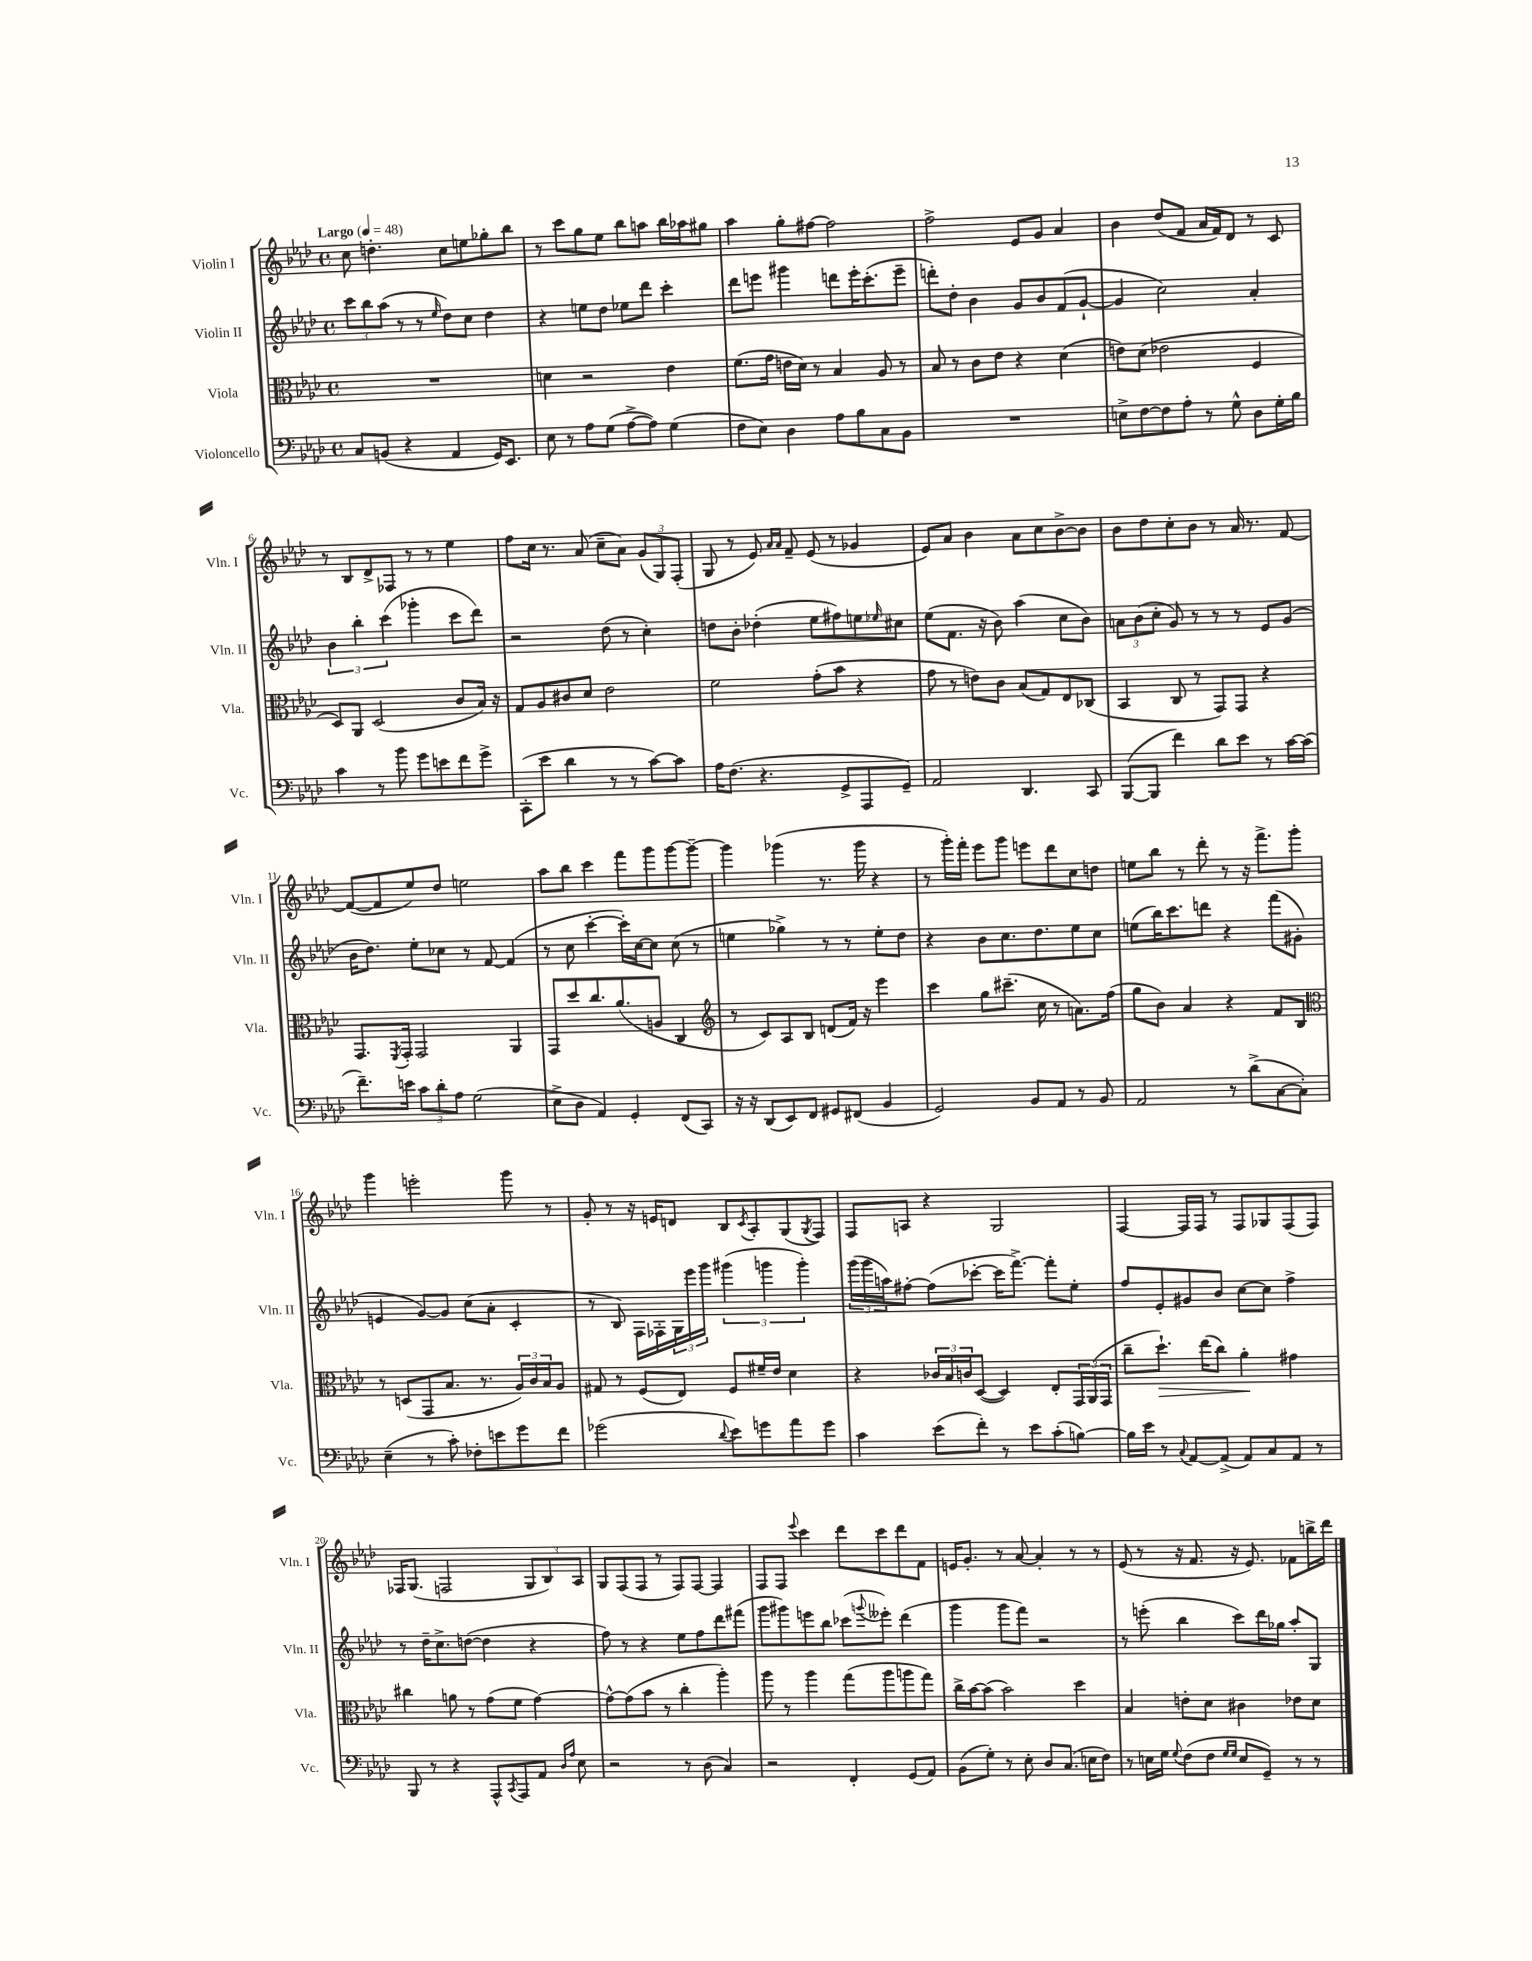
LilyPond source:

<<
\new StaffGroup <<
\new Staff = "s0" \with { instrumentName = "Violin I" shortInstrumentName = "Vln. I" } {
    \clef treble \key aes \major \defaultTimeSignature \time 4/4 \tempo "Largo" 4 = 48
    c''8 d''4.-. c''8 e''8 ges''8-. bes''8 |
    r8 c'''8 g''8 ees''8 bes''8 a''8 bes''16 aes''16 gis''8 |
    aes''4 g''8-. fis''8~ fis''2 |
    f''2-> ees'8 g'8 aes'4 |
    bes'4 des''8( f'8 aes'16 f'16) des'8 r8 c'8 |
    r8 bes8 des'8-> fes8 r8 r8 ees''4 |
    f''8 c''16 r8. aes'8( c''8-- aes'8) \tuplet 3/2 { g'8( g8) f8-.( } |
    g8 r8 ees'8) \grace { aes'16 aes'16 } f'8-- ees'8( r8 ges'4 |
    ees'8) aes'8 bes'4 aes'8 c''8 bes'8~-> bes'8 |
    bes'8 des''8 c''8-. bes'8 r8 aes'16 r8. f'8~ |
    f'8~( f'8 ees''8) des''8 e''2 |
    aes''8 bes''8 c'''4 f'''8 g'''8 g'''8~ g'''8~-- |
    g'''4 ges'''4( r8. ges'''16 r4 |
    r8 g'''16-.) f'''16-. ees'''8 g'''8 e'''8 des'''8 c''8 d''8 |
    e''8 bes''8 r8 des'''8-. r8 r16 f'''8.-> g'''8-. |
    g'''4 e'''2-. g'''8 r8 |
    g'8-. r8 r16 e'16 d'8 bes8 \acciaccatura { c'8 } aes8-. g8( \acciaccatura { g8 } f8) |
    f8 a8 r4 g2 |
    f4~ f16 f16 r8 f8 ges8 f8( f8) |
    fes16 g8.( f2 \tuplet 3/2 { g8 bes8) aes8 } |
    g8 f8( f8 r8 f8) f8~ f4 |
    f8 f8 \appoggiatura { ees'''8 } c'''4 des'''8 c'''8 des'''8 f'8 |
    e'16 g'8.-. r8 aes'8~ aes'4-. r8 r8 |
    ees'8( r8 r16 f'8. r16 ees'8.) fes'8 b''16-> des'''16 \bar "|." |
}
\new Staff = "s1" \with { instrumentName = "Violin II" shortInstrumentName = "Vln. II" } {
    \clef treble \key aes \major \defaultTimeSignature \time 4/4
    \tuplet 3/2 { c'''8 bes''8 aes''8( } r8 r8 \grace { ees''16 } des''8) c''8 des''4 |
    r4 e''8 des''8 ees''8 des'''8 c'''4-. |
    des'''8 e'''8 gis'''4 d'''8 e'''16-. c'''8.-.( e'''8-- |
    d'''8-.) des''8-. bes'4 g'8 bes'8 f'8( g'8~-! |
    g'4 c''2) aes'4-. |
    \tuplet 3/2 { bes'4 bes''4-. c'''4( } ges'''4-. c'''8 des'''8) |
    r2 des''8( r8 c''4-.) |
    d''8 bes'8-. des''4-.( ees''8 fis''8) e''8 \grace { ees''16 } cis''8 |
    ees''8( f'8. r16 bes'8) aes''4( c''8 bes'8) |
    \tuplet 3/2 { a'8 bes'8( c''8-. } g'8) r8 r8 r8 ees'8 g'8( |
    bes'16 des''8.) ees''8-. ces''8 r8 f'8~ f'4( |
    r8 c''8 c'''4~-. c'''16-.) c''16~ c''8 c''8( r8 |
    e''4 ges''4->) r8 r8 e''8-. des''8 |
    r4 bes'8 c''8. des''8. ees''8 c''8 |
    e''8( bes''16) c'''8. d'''8 r4 f'''8( gis'8-. |
    e'4 g'8~) g'8 c''8( aes'8-. c'4-. |
    r8 bes8) f16 fes16-. \tuplet 3/2 { g16 ees'''16 g'''16 } \tuplet 3/2 { gis'''4( g'''4 g'''4-.) } |
    \tuplet 3/2 { g'''16( g'''16 a''16) } fis''8~-. fis''8( ces'''8~-. ces'''16 f'''8.~->) f'''8-. ees''8-. |
    f''8 ees'8-. gis'8 bes'8 c''8~ c''8 f''4-> |
    r8 des''16-- c''8.-> d''8~( d''4 r4 |
    f''8) r8 r4 ees''8 f''8 des'''8 fis'''8( |
    g'''8 gis'''8) e'''8 bes''8 ces'''8( \appoggiatura { g'''8 } eeses'''8-.) des'''4( |
    g'''4 g'''8 f'''8) r2 |
    r8 e'''8-.( bes''4 c'''8) des'''16 ges''16 aes''8-. g8 \bar "|." |
}
\new Staff = "s2" \with { instrumentName = "Viola" shortInstrumentName = "Vla." } {
    \clef alto \key aes \major \defaultTimeSignature \time 4/4
    R1 |
    d'4 r2 ees'4 |
    f'8.( g'16 e'16 des'16) r8 bes4 aes8 r8 |
    bes8 r8 c'8 ees'8 r4 des'4( |
    e'8) des'8( ees'2 f4 |
    des8) aes,8 des2( c'8 bes16) r16 |
    g8 aes8 cis'8 des'8 ees'2 |
    f'2 g'8-.( bes'8 r4 |
    g'8 r8 e'8) c'8 bes8( g8) ees8 ces8( |
    bes,4 c8 r8 g,8) g,8 r4 |
    g,8. \acciaccatura { f,8 } g,16-. g,2 aes,4 |
    g,8 des''8 c''8. aes'8.( a8 c4 |
    \clef treble r8 c'8) aes8 bes8 d'8( f'16) r16 ees'''4 |
    c'''4 g''8 cis'''8.--( c''16 r8 a'8.) f''16( |
    g''8 bes'8) aes'4 r4 f'8 bes8 |
    \clef alto r8 d8( g,8 bes8. r8. \tuplet 3/2 { aes16) c'16 bes16 } aes8 |
    gis8 r8 f8( ees8) f8 fis'16-- ees'16 des'4 |
    r4 \tuplet 3/2 { ces'16 bes16 c'16 } des8~( des4) ees8-. \tuplet 3/2 { g,16 aes,16( g,16 } |
    c''8-- des''8.-!\>) ees''16( c''8) aes'4-.\! gis'4 |
    cis''4 a'8 r8 g'8( f'8 g'4~) |
    g'8~-^ g'8( bes'8 r8 c''4-. aes''4-.) |
    aes''8 r8 aes''4 g''8( aes''8 a''8 g''8) |
    c''16-> bes'16~ bes'8( bes'2) des''4 |
    bes4 e'8-. des'8 cis'4 ees'8 des'8 \bar "|." |
}
\new Staff = "s3" \with { instrumentName = "Violoncello" shortInstrumentName = "Vc." } {
    \clef bass \key aes \major \defaultTimeSignature \time 4/4
    c8 b,8( r4 aes,4 g,16) ees,8. |
    ees8 r8 aes8 g8( aes8~-> aes8) g4( |
    f8 ees8) des4 aes8 bes8 c8 bes,8 |
    R1 |
    e8-> f8~ f8 aes8-. r8 g8-^ des8 g16-. bes16 |
    c'4 r8 bes'8 g'8 e'8 f'8 g'8-> |
    c,8-.( ees'8 des'4 r8 r8 c'8~) c'8 |
    aes16 f8.( r4. g,8-> aes,,8 g,8--) |
    aes,2 des,4. c,8 |
    bes,,8~( bes,,8 f'4) des'8 ees'8 r8 c'16~ c'16( |
    f'8.--) e'16 \tuplet 3/2 { c'8 des'8-. aes8 } g2( |
    ees8-> des8 aes,4) g,4-. f,8( c,8) |
    r16 r16 des,8( ees,8) f,8 gis,8 fis,8( bes,4 |
    g,2) bes,8 aes,8 r8 bes,8 |
    aes,2 r8 des'8->( c8~ c8-.) |
    ees4--( r8 c'8-.) fes8-. e'8 g'8 f'8 |
    ges'2( \appoggiatura { des'8 } ees'8) g'8 aes'8 g'8 |
    c'4 ees'8( f'8-.) r8 ees'8 c'8-.( b8~) |
    b16 ees'16 r8 \appoggiatura { c8 } aes,8~ aes,8->( aes,8) c8 aes,8 r8 |
    bes,,8 r8 r4 aes,,8-^ \acciaccatura { c,8 } aes,,8 aes,8 \grace { des16 aes16 } ees8 |
    r2 r8 des8( c4) |
    r2 f,4-. g,8( aes,8) |
    bes,8( g8-.) r8 ees8-. des8 c8.( e16 f8) |
    r8 e16 g16 \appoggiatura { g8 } f8( f8 \grace { g16 g16 } e8 g,8--) r8 r8 \bar "|." |
}
>>
>>
